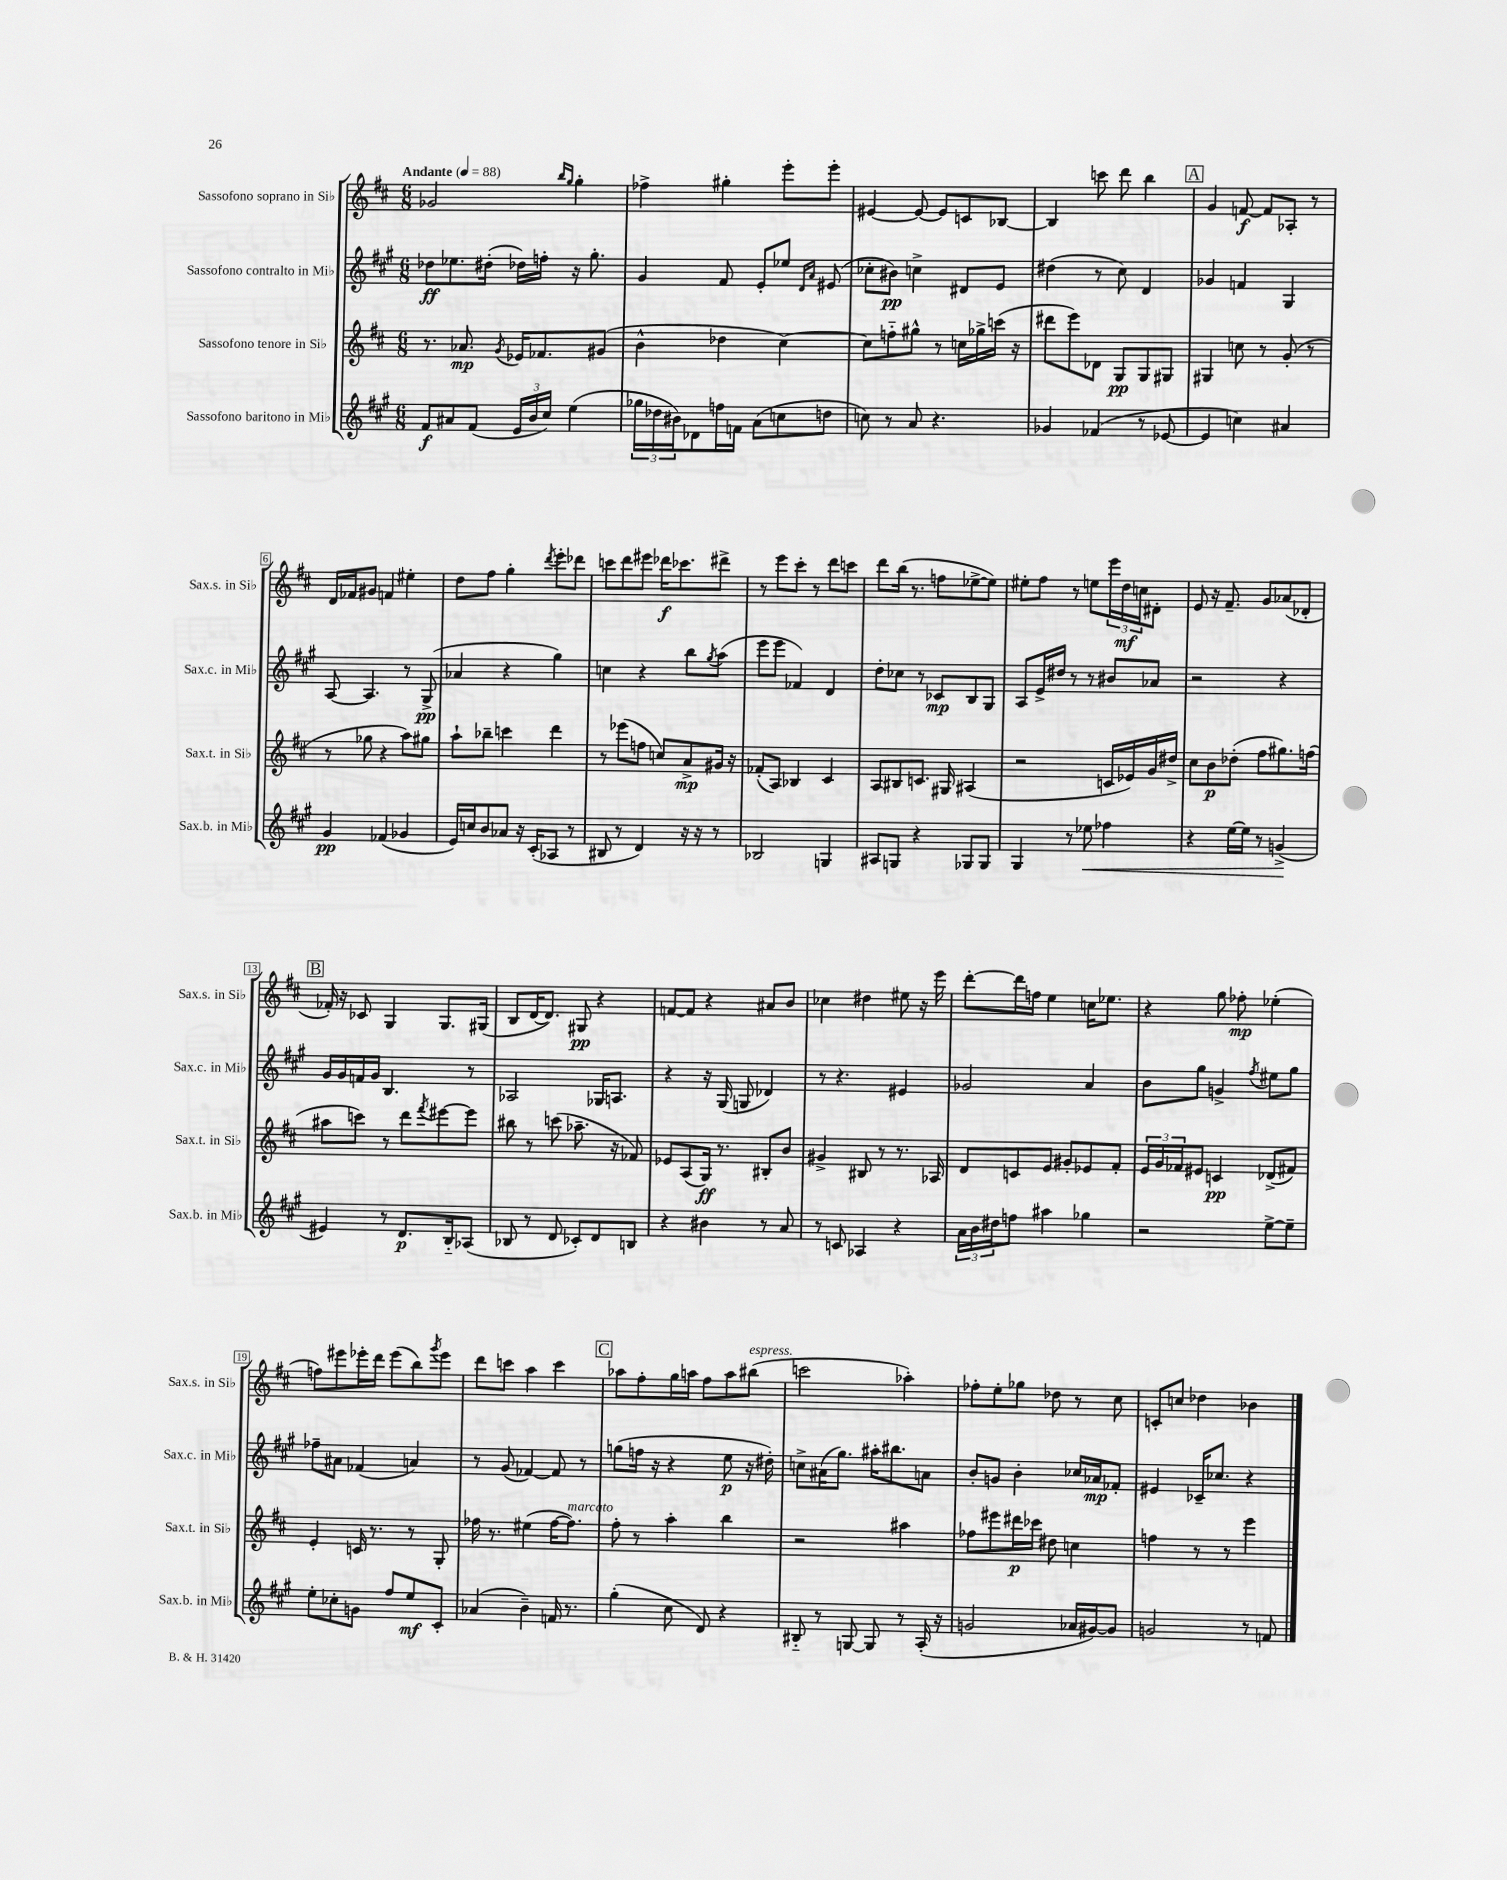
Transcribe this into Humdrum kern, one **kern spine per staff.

**kern	**kern	**kern	**kern
*staff4	*staff3	*staff2	*staff1
*clefG2	*clefG2	*clefG2	*clefG2
*k[f#c#g#]	*k[f#c#]	*k[f#c#g#]	*k[f#c#]
*M6/8	*M6/8	*M6/8	*M6/8
*MM88	*MM88	*MM88	*MM88
8f#	8.r	8dd-	2g-
8a#	.	8.ee-	.
.	8.a-	.	.
(8f#	.	.	.
.	.	(16dd#'	.
.	8qg	.	.
24e	16e-	16dd-)	.
24b	.	.	.
.	8.f-	16ff'	.
24cc#)	.	.	.
.	.	.	16qqbb
.	.	.	16qqgg
(4ee	.	16r	4gg'
.	.	8.gg#'	.
.	(8g#	.	.
=	=	=	=
24gg-	4b^^	4g#	4ff-^
24dd-	.	.	.
24b#)	.	.	.
8d-	.	.	.
16ff	4dd-	8f#	4gg#'
16f	.	.	.
(8a	.	8e'	.
8cc	[4cc#)	8ee-	8eee'
.	.	16qqd	.
.	.	16qqa	.
8dd	.	(8e#	8eee'
=	=	=	=
8cc)	8cc#]	8cc-'	[4e#
8r	8ff'~	8b#)	.
8a	8gg#^^	4cc^	8e#_
4.r	8r	.	8e#]
.	16cc	8d#	8c
.	16gg-^	.	.
.	(16ccc	8e	[8B-
.	16r	.	.
=	=	=	=
4g-	8ddd#	(4dd#	4B-]
.	8eee)	.	.
(4f-	8d-	8r	8ccc
.	8G	8cc#)	8ddd
8r	8G	4d	4bb
[8e-	8G#	.	.
=	=	=	=
4e-]	4G#	4g-	4g
4cc)	8cc	4f	[8f
.	8r	.	8f]
4a#	(8g'	4G#	8A-'
.	8r	.	8r
=	=	=	=
4g#	8r	[8A	16d
.	.	.	16f-
.	8gg-	4.A]	8g#
(4f-	4r	.	4f
4g-	8aa)	8r	4ee#'
.	8gg#	(8G#^	.
=	=	=	=
16e)	8aa`	4a-	8dd
16cc	.	.	.
8b	8bb-~	.	8ff#
8a-	4ccc	4r	4gg'
16r	.	.	.
(16c#'	.	.	.
.	.	.	8qddd
8A-	4ddd	4gg#)	8eee'
8r	.	.	8ddd-
=	=	=	=
8B#	8r	4cc	8ccc
8r	(8eee-	.	8ddd
4d)	8ff	4r	8eee#
.	8cc)	.	16ddd-
.	.	.	8.ccc-
16r	8a^	8bb	.
16r	.	.	.
.	.	8qgg#	.
8r	16g#	(8aa	8ddd#^
.	16r	.	.
=	=	=	=
2B-	(8f-'	8eee	8r
.	8A)	8eee	8eee
.	4B-	4f-)	8ccc#'
.	.	.	8r
4G	4c#	4d	8ddd
.	.	.	8ccc
=	=	=	=
8A#	8A	8dd'	8ddd
8G	8B#	8cc-	(16bb
.	.	.	8.r
4r	8.c	8r	.
.	.	8c-	8ff
.	16G#	.	.
8G-	(4A#	8B	[8ee-^
8G-	.	8G#	8ee-])
=	=	=	=
4G#	2r	8A	8ee#'
.	.	16e^	8ff#
.	.	16dd#	.
8r	.	8r	8r
8ee-	.	8r	8ee
4ff-	16c	8b#	24eee
.	.	.	24dd
.	16e-)	.	.
.	.	.	24cc
.	16g	8a-	8d#'
.	16dd#^	.	.
=	=	=	=
4r	8cc#	2r	8e
.	8b	.	16r
.	.	.	8.f#~
[16ee	(8dd-'	.	.
16ee]	.	.	.
8r	8ff#	.	8g
(4g^	8.gg#)	4r	(8a-
.	.	.	8d-'
.	(16ff	.	.
=	=	=	=
4e#)	8aa#	16g#	16f-')
.	.	16g#	16r
.	8ccc)	16f	8c-
.	.	16g#	.
8r	8r	4.B	4G
8.d	8ddd	.	.
.	8qfff#	.	.
.	[8eee#	.	8.G
16B'~	.	.	.
(8A-	8eee#]	8r	.
.	.	.	(16G#
=	=	=	=
8B-	8bb#	2A-	8B
8r	8r	.	[16d
.	.	.	8.d])
8d	(8ccc	.	.
8c-')	8.aa-~	.	8G#
8d	.	16G-	4r
.	16r	8.A	.
8B	8f-)	.	.
=	=	=	=
4r	8e-	4r	[8f
.	(8A	.	8f]
4b#	16G)	16r	4r
.	8.r	(16G#	.
.	.	8G	.
8r	8B#'	4d-)	8a#
8a	8b	.	8b
=	=	=	=
8r	4g#^	8r	4cc-
8c	.	4.r	.
4A-	8B#	.	4dd#
.	8r	.	.
4r	8.r	4e#	8ee#
.	.	.	16r
.	16A-	.	16eee
=	=	=	=
24a	8d	2g-	[8ddd'
24b	.	.	.
24dd#	.	.	.
8ff	8c	.	16ddd]
.	.	.	16ff
4aa#	8e	.	4ee
.	8g#'	.	.
4gg-	8e-	4a	16cc
.	.	.	8.ee-
.	8f#'	.	.
=	=	=	=
2r	24e	8b	4r
.	24g	.	.
.	24f-	.	.
.	8e#	8gg#	.
.	4c	4g^	8gg
.	.	.	8ff-'
.	.	8qff#	.
[8ee^	(8d-^	8ee#	(4ee-'
8ee~]	8f#)	8gg#	.
=	=	=	=
8ee'	4e'	8ff-~	8ff)
8cc-'	.	8a#	8eee#
8g	16c	(4f-	16eee-'
.	8.r	.	16ddd
8ff#	.	.	(8eee-
8ee	8r	4a)	8bb)
.	.	.	8qggg
8c#'	8G'	.	8eee-
=	=	=	=
(4a-	16ff-	8r	8ddd
.	8.r	.	.
.	.	(8g#	8ccc
4b~)	(4ee#	[4f-)	4aa
16f	[16ff-	8f-]	4ccc
8.r	8.ff-])	.	.
.	.	8r	.
=	=	=	=
(4gg#'	8ff#'	(8gg	8aa-
.	8r	16ff	8ff#'
.	.	16r	.
8cc#	4aa'	4r	16gg
.	.	.	16aa
8d)	.	.	8ff#
4r	4bb	8ee	8aa
.	.	16r	(8bb#
.	.	16dd#')	.
=	=	=	=
8B#'~	2r	8cc^	2ccc
8r	.	(16a#	.
.	.	8.gg#)	.
[8G	.	.	.
8G]	.	16aa#'	.
.	.	8.bb#	.
8r	4aa#	.	4aa-')
(16A'	.	8a	.
16r	.	.	.
=	=	=	=
2g	8ff-	8b'	8ff-'
.	8eee#	8g	8ee'
.	16ddd#	4b'	8gg-
.	16ccc-	.	.
.	8dd#	.	8dd-
16a-	4cc	16cc-	8r
[16g#)	.	16a-	.
8g#]	.	8f-'	8cc#
=	=	=	=
2g	4ff	4e#	8c'
.	.	.	8cc
.	8r	16c-~	4dd-
.	.	8.cc-	.
.	8r	.	.
8r	4eee	4r	4b-
8f	.	.	.
==	==	==	==
*-	*-	*-	*-
